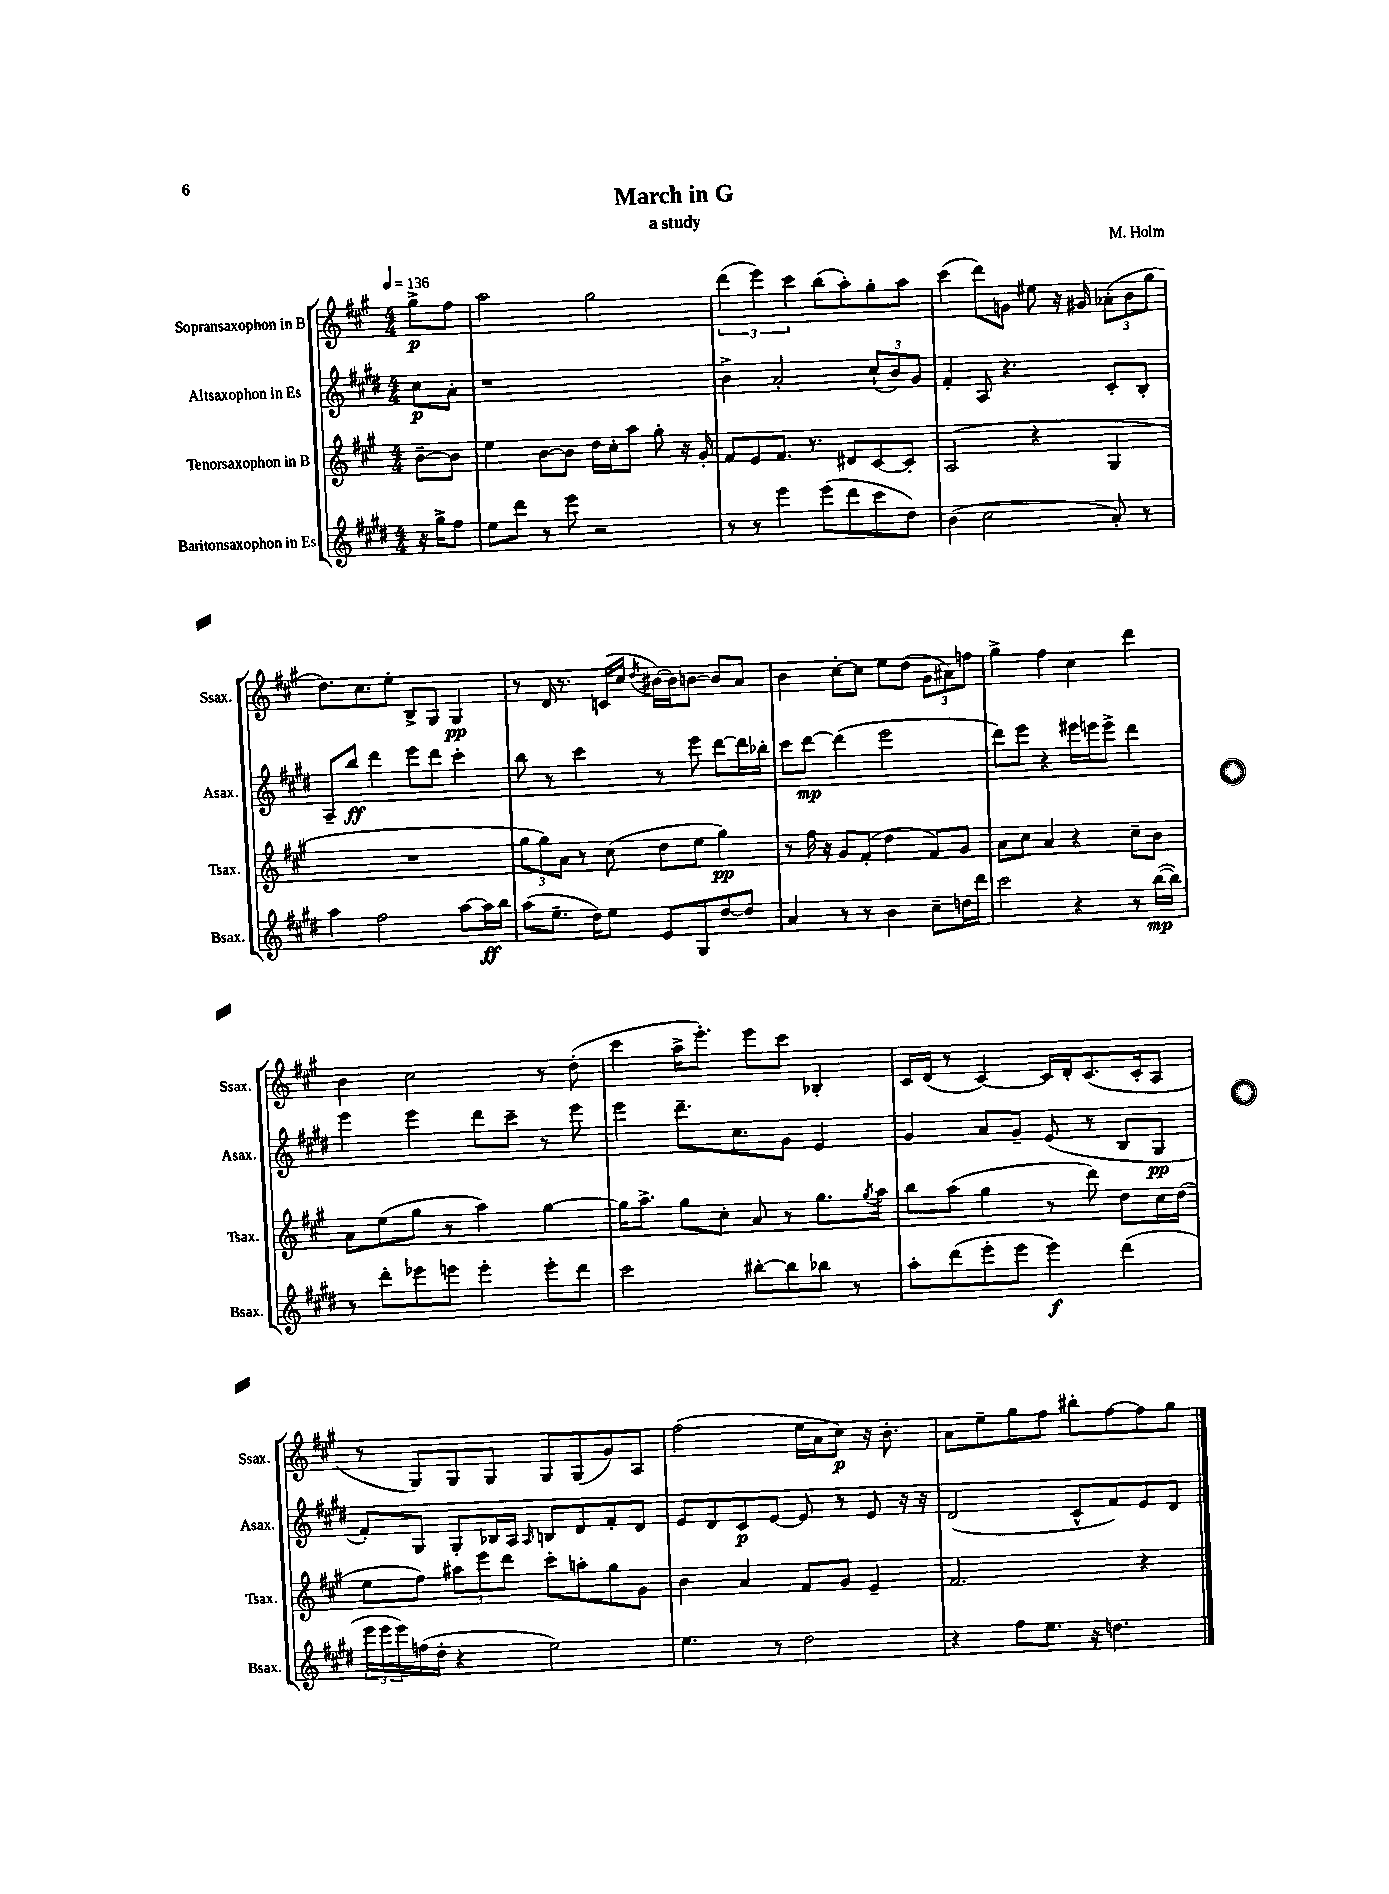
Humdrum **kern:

**kern	**kern	**kern	**kern
*staff4	*staff3	*staff2	*staff1
*clefG2	*clefG2	*clefG2	*clefG2
*k[f#c#g#d#]	*k[f#c#g#]	*k[f#c#g#d#]	*k[f#c#g#]
*M4/4	*M4/4	*M4/4	*M4/4
*MM136	*MM136	*MM136	*MM136
16r	[8b~	8cc#	8gg#^
16gg#^	.	.	.
8ff#	8b]	8a'	8ff#
=	=	=	=
8ee	4ee	1r	2aa
8ddd#	.	.	.
8r	[8b	.	.
8eee	8b]	.	.
2r	16dd	.	2gg#
.	16cc#'	.	.
.	8aa	.	.
.	8gg#'	.	.
.	16r	.	.
.	16g#'	.	.
=	=	=	=
8r	8f#	4b^	(6ddd
8r	8e	.	.
.	.	.	6eee)
4eee	8.f#	2a'	.
.	.	.	6ccc#
.	8.r	.	.
(8eee	.	.	(8bb
8ddd#	8d#	.	8aa')
8ccc#	[8c#	(12cc#`	8gg#'
.	.	12b)	.
8dd#)	8c#']	.	8aa
.	.	12g#	.
=	=	=	=
(4b	(2A	4f#'	(4ccc#
2cc#	.	8A	8ddd)
.	.	4.r	8g
.	4r	.	8ee#
.	.	.	16r
.	.	.	16g#
8a')	4G#	8c#'	(12a-'
.	.	.	12b
8r	.	8B'	.
.	.	.	12gg#
=	=	=	=
4aa	1r	8A~	8.dd)
.	.	8bb	.
.	.	.	8.cc#
2ff#	.	4ddd#	.
.	.	.	8ee'
.	.	8eee	8B^
.	.	8ddd#	8G#
[8aa	.	4ccc#'	4G#
16aa]	.	.	.
16bb	.	.	.
=	=	=	=
(8aa	12gg#	8bb	8r
.	12gg#)	.	.
8.ee~	.	8r	16d
.	12a	.	.
.	.	.	8.r
.	8r	4ccc#	.
16dd#)	.	.	.
8ee	(8cc#	.	(16c
.	.	.	16cc#
.	.	.	8qdd
8e	8dd	8r	[16b#)
.	.	.	16b#]
8G#	8ee	8eee	[8b
[8dd#	4gg#)	[8ddd#	8b]
8dd#]	.	16ddd#]	8a
.	.	16bb-'	.
=	=	=	=
4a	8r	8ccc#	4b
.	16ff#	[8ddd#	.
.	16r	.	.
8r	8g#	(4ddd#]	[8cc#'
8r	(8f#'	.	8cc#]
4b	4dd	2eee	8ee
.	.	.	(8dd
8cc#~	8f#)	.	12g#
.	.	.	12a#)
16dd	8g#	.	.
.	.	.	12ff
16ddd#	.	.	.
=	=	=	=
2ccc#	8a	8ddd#)	4gg#^
.	8cc#	8eee	.
.	4a	4r	4ff#
4r	4r	16eee#	4cc#
.	.	16eee	.
.	.	8eee^	.
8r	8cc#~	4ddd#	4ddd
([16bb	8b	.	.
16bb])	.	.	.
=	=	=	=
8r	8a	4eee	4b
8ddd#'	(8ee	.	.
8eee-	8gg#	4eee	2cc#
8eee	8r	.	.
4eee'	4aa)	8ddd#	.
.	.	8ccc#~	.
8eee'	[4gg#	8r	8r
8ddd#	.	8eee	(8dd'
=	=	=	=
2ccc#	16gg#]	4eee	4ccc#
.	8.aa^	.	.
.	8gg#	8.ddd#~	16aa^
.	.	.	8.eee')
.	8cc#'	.	.
.	.	8.cc#	.
[8bb#'	8a	.	8eee
8bb#]	8r	8g#	8ccc#
8bb-	8.gg#	4e	4B-'
8r	.	.	.
.	8qgg#	.	.
.	16aa	.	.
=	=	=	=
8aa'	8bb	4g#	16c#
.	.	.	(16d
(8ddd#	(8aa	.	8r
8eee'	4gg#	8a	[4c#)
8eee	.	8g#~	.
4eee)	8r	(8e	16c#]
.	.	.	16d'
.	8ddd)	8r	(8.c#
(4ddd#	8dd	8B	.
.	.	.	16c#'
.	16cc#	8G#	8A
.	(16dd	.	.
=	=	=	=
24eee	8ee	8f#')	8r
24eee	.	.	.
24eee)	.	.	.
(16ff	8ff#)	8G#	8G#)
16dd#'	.	.	.
4r	12aa#	8G#'	8G#
.	12eee	.	.
.	.	16B-	8G#
.	12ddd	.	.
.	.	16A	.
.	.	16qqA	.
2ee)	8ccc#'	8B	8G#
.	8aa'	8d#	(8G#
.	8gg#	8f#'	8g#)
.	8g#	8d#	8A
=	=	=	=
4.ee	4b	8e	(2ff#
.	.	8d#	.
.	4a	8c#	.
8r	.	[8e	.
2dd#	8f#	8e]	16ee
.	.	.	16a
.	8g#	8r	8cc#)
.	4e~	8e	16r
.	.	.	8.b'
.	.	16r	.
.	.	16r	.
=	=	=	=
4r	2.f#	(2d#	8a
.	.	.	8ee~
8ff#	.	.	8gg#
8.ee	.	.	8ff#
.	.	8c#^^	8bb#'
16r	.	.	.
4.dd	.	8f#)	[8ff#
.	4r	8e	8ff#]
.	.	8d#	8gg#
==	==	==	==
*-	*-	*-	*-
